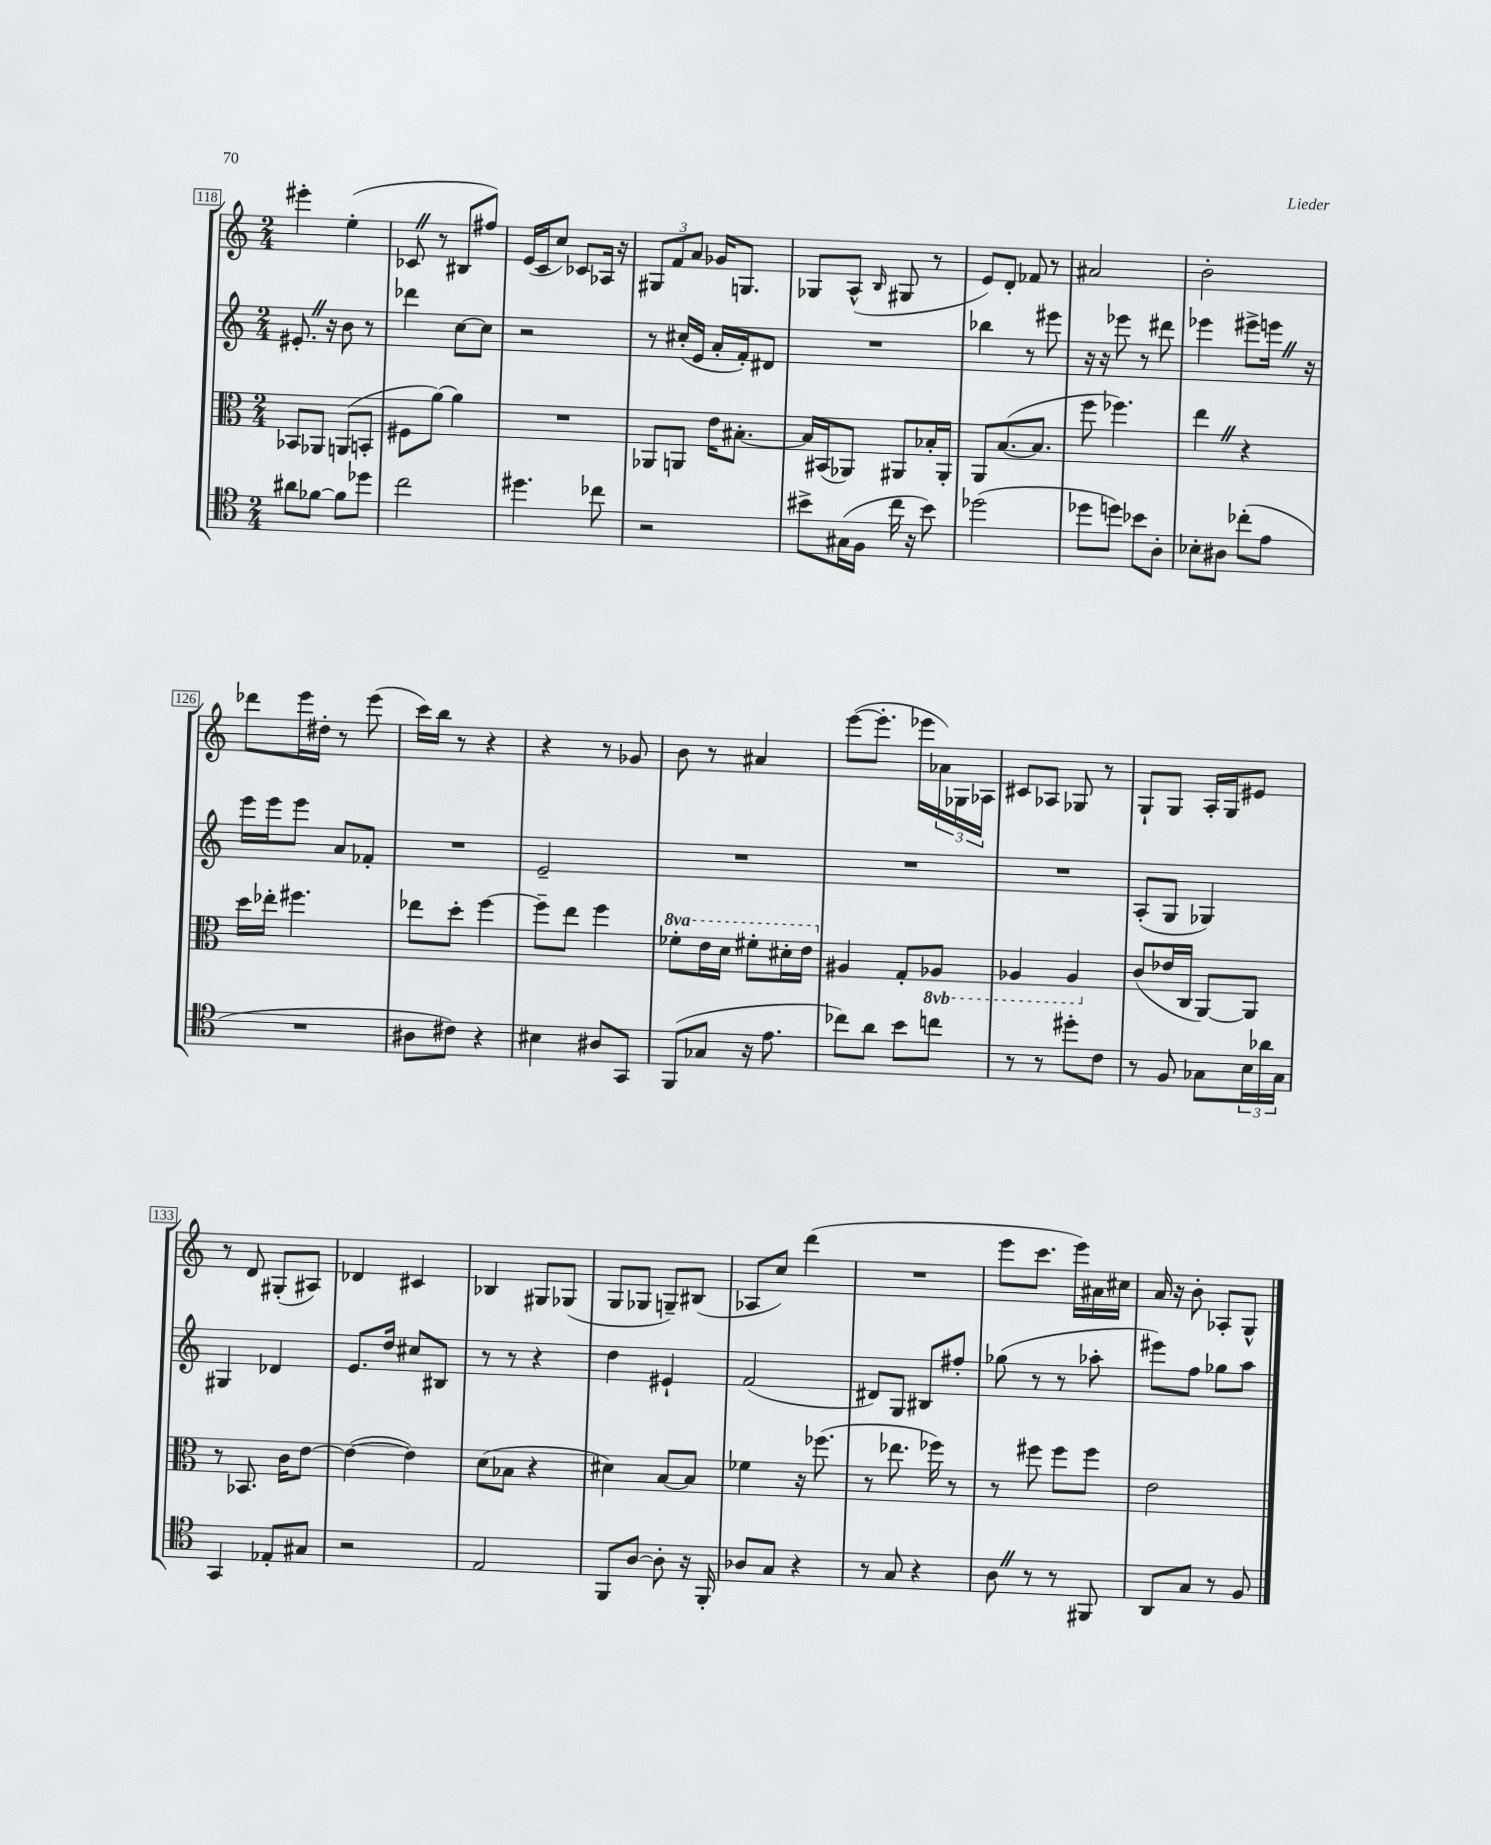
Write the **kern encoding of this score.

**kern	**kern	**kern	**kern
*staff4	*staff3	*staff2	*staff1
*clefC4	*clefC3	*clefG2	*clefG2
*k[]	*k[]	*k[]	*k[]
*M2/4	*M2/4	*M2/4	*M2/4
8a#\L	8BB-/L	8.e#'/	4eee#'\
[8f-\J	8AA-/J	.	.
.	.	16r	.
8f-\]L	(8AA/L	8b\	(4ee'\
8dd-\J	8BB'/J	8r	.
=	=	=	=
2cc\	8F#\L	4ddd-\	8c-/
.	[8a\J)	.	8r
.	4a\]	[8cc\L	8B#/L
.	.	8cc\]J	8ff#/J)
=	=	=	=
4.dd#\	2r	2r	(16e/LL
.	.	.	16c/J
.	.	.	8cc/J)
.	.	.	8c-/L
8cc-\	.	.	16A-/Jk
.	.	.	16r
=	=	=	=
2r	8AA-/L	8r	12G#/L
.	.	.	12f/
.	8AA/J	(16cc#'/LL	.
.	.	.	12a/J
.	.	16e/JJ	.
.	16e\LK	16a'/LL	16g-/LK
.	[8.B#'\J	16f'/J)	8.G/J
.	.	8d#/J	.
=	=	=	=
8b#^\L	16B#/]LL	2r	8G-/L
.	(16BB#/J	.	.
(16G#\L	8AA-/J)	.	(8A^^/J
16F\JJ	.	.	.
.	.	.	16qqB/
16cc\	8AA#/L	.	8G#/
16r	.	.	.
8b#\)	16B-'/L	.	8r
.	16AA#'/JJ	.	.
=	=	=	=
(2dd-\	8AA/L	4bb-\	8e/L)
.	([8.B/	.	8d'/J
.	.	8r	8f-/
.	8.B/]J	.	.
.	.	8eee#\	8r
=	=	=	=
8dd-\L	8ff\	16r	2a#/
.	.	16r	.
8dd\J)	4.ff-\)	8eee-\	.
8b-\L	.	8r	.
8A'\J	.	8ddd#\	.
=	=	=	=
8B-'\L	4ee\	4eee-\	2b'\
8A#\J	.	.	.
(8cc-'\L	4r	8eee#^\L	.
8e\J	.	16eee\Jk	.
.	.	16r	.
=	=	=	=
2r	16dd\LL	16eee\LL	8ddd-\L
.	16ee-'\JJ	16eee\J	.
.	4.ff#\	8eee\J	16eee\L
.	.	.	16dd#'\JJ
.	.	8a/L	8r
.	.	8f-'/J	(8eee\
=	=	=	=
8A#\L	8ee-\L	2r	16ccc\LL)
.	.	.	16bb\JJ
8c#\J)	8dd'\J	.	8r
4r	[4ff\	.	4r
=	=	=	=
4B#\	8ff~\]L	2e~/	4r
.	8ee\J	.	.
8A#/L	4ff\	.	8r
8GG/J	.	.	8g-/
=	=	=	=
(8FF/L	8ff-'\L	2r	8b\
8G-/J	16ee\L	.	8r
.	16dd\JJ	.	.
16r	8ff#'\L	.	4a#/
8.e\	.	.	.
.	16dd#'\L	.	.
.	16ee\JJ	.	.
=	=	=	=
8cc-\L)	4A#/	2r	([8eee\L
8a\J	.	.	8.eee'\]J
8b\L	8G'/L	.	.
.	.	.	16eee-\LL
8cc\J	8AA-/J	.	24a-\)
.	.	.	24G-\
.	.	.	24A-\JJ
=	=	=	=
8r	4AA-/	2r	8c#/L
8r	.	.	8A-/J
8dd#'\L	4AA-/	.	8G-/
8c\J	.	.	8r
=	=	=	=
8r	(8c/L	(8A'/L	8G`/L
8F/	16e-/L	8G/J	8G/J
.	16C/JJ	.	.
8G-\L	[8AA/L)	4G-/)	16A'/LL
.	.	.	16G/J
24B\L	8AA/]J	.	8e#/J
24a-\	.	.	.
24G-\JJ	.	.	.
=	=	=	=
4GG/	8r	4G#/	8r
.	8.BB-/	.	8d/
8E-'/L	.	4d-/	(8G#'/L
.	16c\LK	.	.
8G#/J	[8e\J	.	8A#/J)
=	=	=	=
2r	(4e\_	8.e/L	4d-/
.	.	16dd/Jk	.
.	4e\])	8cc#/L	4c#/
.	.	8B#/J	.
=	=	=	=
2E/	(8d\L	8r	4B-/
.	8B-\J	8r	.
.	4r	4r	8G#/L
.	.	.	(8G-/J
=	=	=	=
8FF/L	4d#\)	4dd\	8G/L
[8A/J	.	.	8G-/J
8A'\]	[8B/L	4e#`/	8G~/L)
16r	8B/]J	.	(8B#/J
16FF'/	.	.	.
=	=	=	=
8A-/L	4f-\	(2f/	8A-/L
8G/J	.	.	8cc/J)
4r	16r	.	(4ddd\
.	(8.ff-\	.	.
=	=	=	=
8r	8r	8d#/L)	2r
8G/	8.ee-\	8G/J	.
4r	.	8B#/L	.
.	16ff-\)	.	.
.	8r	8ff#'/J	.
=	=	=	=
8A\	8r	(8gg-\	8eee\L
8r	8ff#\	8r	8.ccc\J
8r	8ff#\L	8r	.
.	.	.	16eee\LL)
8FF#/	8ff#\J	8aa-'\	16a#\
.	.	.	16cc#\JJ
=	=	=	=
8AA/L	2e\	8eee#\L)	16a/
.	.	.	16r
8G/J	.	8ff\J	8b'\
8r	.	8gg-\L	8A-'/L
8F/	.	8aa\J	8G^^/J
==	==	==	==
*-	*-	*-	*-
